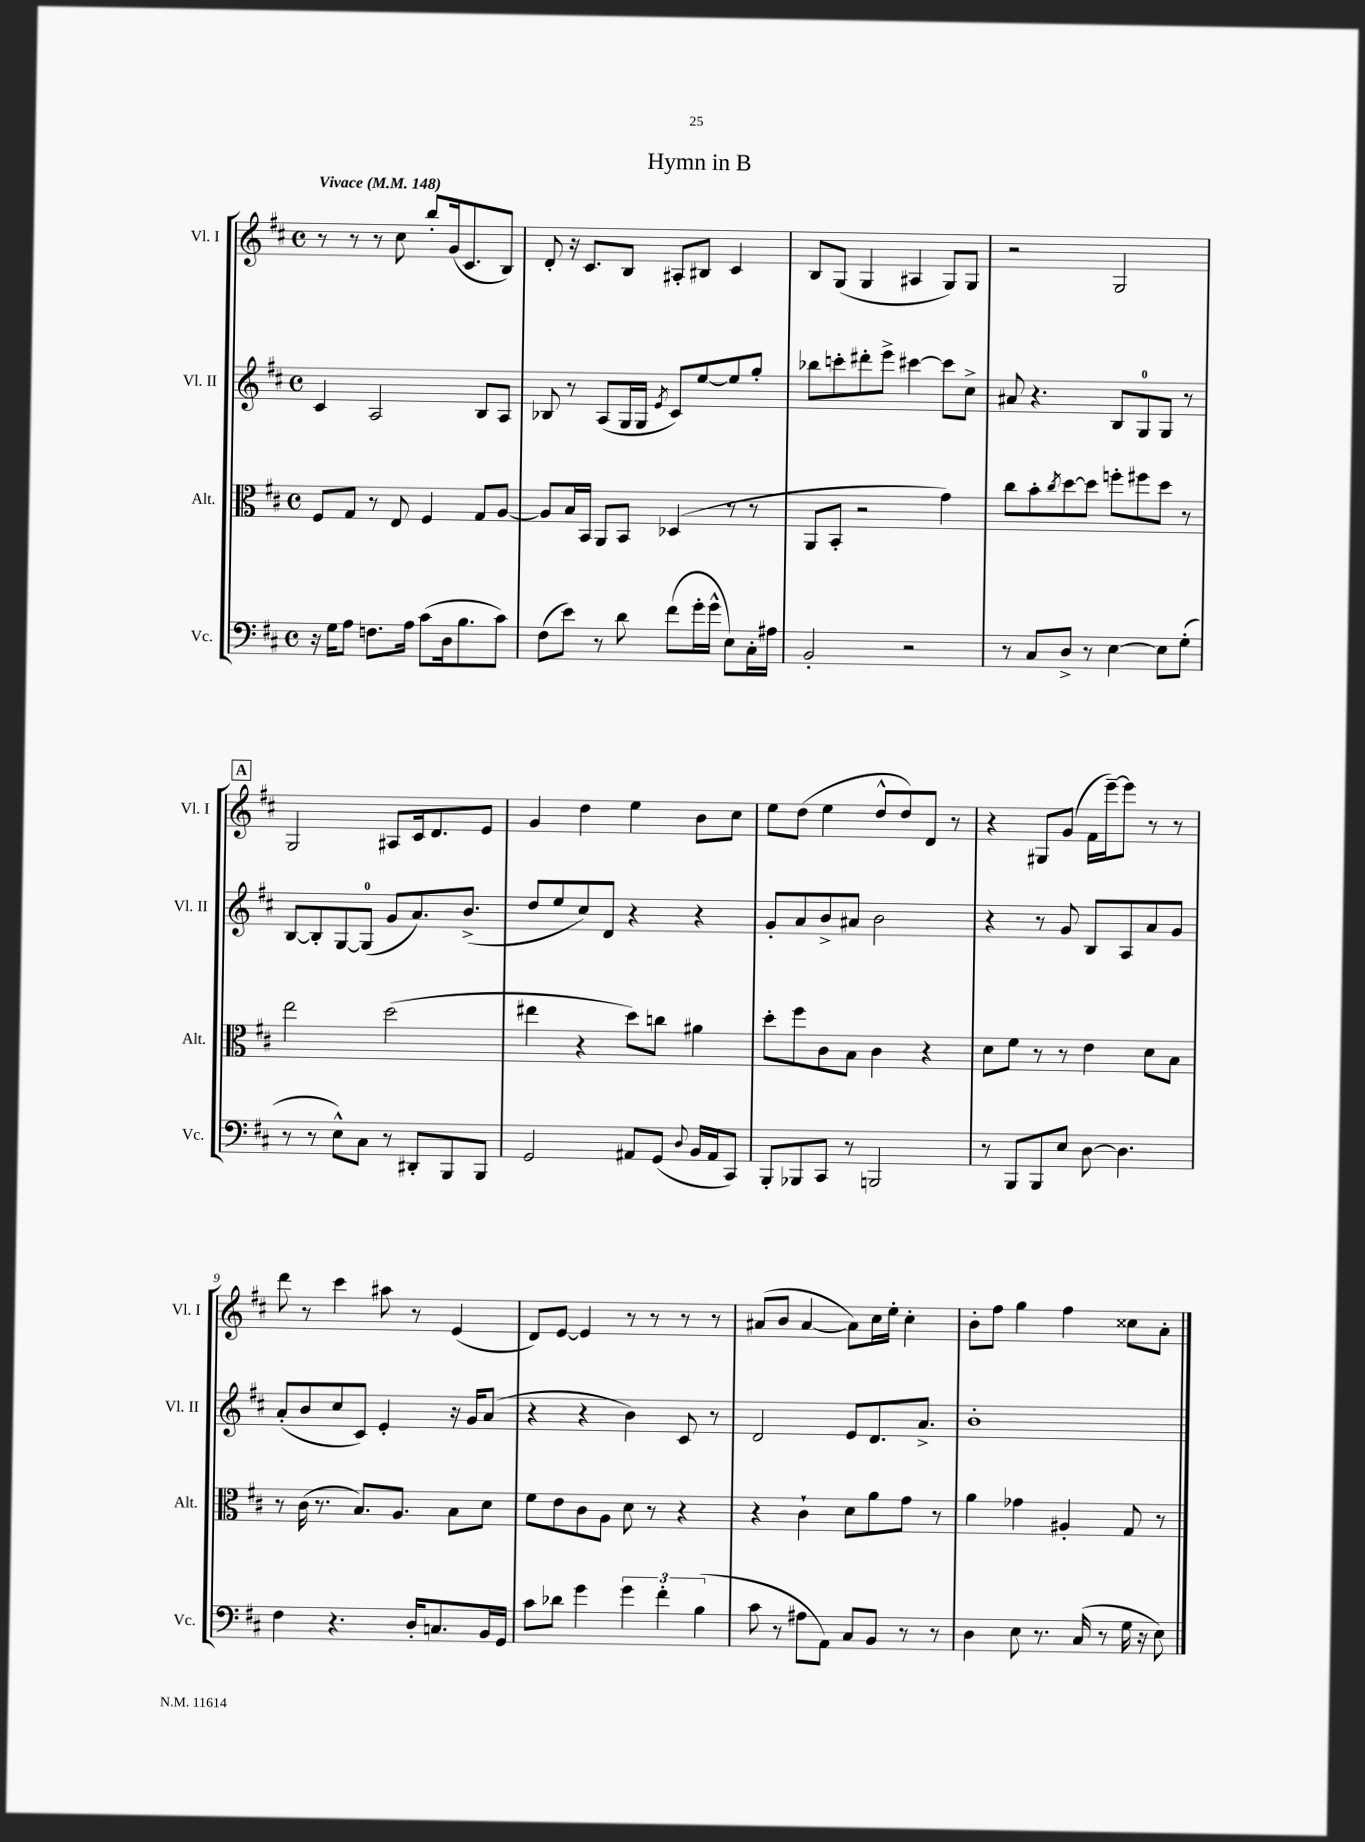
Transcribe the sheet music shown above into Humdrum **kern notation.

**kern	**kern	**kern	**kern
*part4	*part3	*part2	*part1
*staff4	*staff3	*staff2	*staff1
*I"Vc.	*I"Alt.	*I"Vl. II	*I"Vl. I
*I'Vc.	*I'Alt.	*I'Vl. II	*I'Vl. I
*clefF4	*clefC3	*clefG2	*clefG2
*k[f#c#]	*k[f#c#]	*k[f#c#]	*k[f#c#]
*M4/4	*M4/4	*M4/4	*M4/4
*met(c)	*met(c)	*met(c)	*met(c)
*MM148	*MM148	*MM148	*MM148
=1	=1	=1	=1
!	!	!	!LO:TX:a:B:t=Vivace
16r	8F#/L	4c#/	8r
16G\KL	.	.	.
8A\J	8G/J	.	8r
8.Fn\L	8r	2A/	8r
.	8E/	.	8cc#\
16A\Jk	.	.	.
(8c#\L	4F#/	.	8bb'/L
16D\k	.	.	(16g/k
8.B\	.	.	8.c#/
.	8G/L	8B/L	.
8c#\J)	[8A/J	8A/J	8B/J)
=2	=2	=2	=2
(8F#\L	8A/L]	8B-X/	8d'/
8e\J)	16B/L	8r	16r
.	16BB/JJ	.	8.c#/L
8r	8AA/L	(8A/L	.
8d\	8BB/J	16G/L	8B/J
.	.	16G/JJ	.
.	.	8qe/	.
(8f#\L	(4D-X/	8c#/L)	8A#X'/L
16g'\L	.	[8ee/	8B#X/J
16g^^\JJ	.	.	.
8E\L)	8r	8ee/]	4c#/
16C#'\L	8r	8gg'/J	.
16A#X\JJ	.	.	.
=3	=3	=3	=3
2BB'/	8AA/L	8bb-X\L	8B/L
.	8BB'/J	8cccn'\	(8G/J
.	2r	8ddd#X'\	4G/
.	.	8eee^\J	.
2r	.	[4ccc#X\	4A#X/
.	4g\)	8ccc#\L]	8G/L)
.	.	8cc#^\J	8G/J
=4	=4	=4	=4
8r	8cc#\L	8a#X/	2r
8C#/L	8b'\	4.r	.
.	8qcc#/	.	.
8D^/J	[8dd\	.	.
8r	8dd\J]	.	.
[4E\	8ffn'\L	8B/L	2G/
.	8ff#X\	8G/	.
8E\L]	8dd\J	8G/J	.
(8G'\J	8r	8r	.
!!LO:LB:g=z
!!LO:REH:place=s1:t=A
=5	=5	=5	=5
8r	2ee\	[8B/L	2G/
8r	.	8B'/]	.
8E^^\L)	.	[8G/	.
8C#\J	.	(8G/J]	.
8r	(2dd\	8g/L	8A#X/L
8DD#X'/L	.	8.a/)	16c#/k
.	.	.	8.d/
8BBB/	.	.	.
.	.	(8.b^/J	.
8BBB/J	.	.	8e/J
=6	=6	=6	=6
2GG/	4ee#X\	8dd/L	4g/
.	.	8ee/	.
.	4r	8cc#/)	4dd\
.	.	8d/J	.
8AA#X/L	8dd\L)	4r	4ee\
(8GG/J	8ccn\J	.	.
8qqD/	.	.	.
16BB/LL	4a#X\	4r	8b\L
16AA#/J	.	.	.
8CC#/J)	.	.	8cc#\J
=7	=7	=7	=7
8BBB'/L	8dd'\L	8g'/L	8ee\L
8BBB-X/	8ff#\	8a/	(8dd\J
8CC#/J	8c#\	8b^/	4ee\
8r	8B\J	8a#X/J	.
2BBBn/	4c#\	2b\	8dd^^/L
.	.	.	8dd/)
.	4r	.	8d/J
.	.	.	8r
=8	=8	=8	=8
8r	8d\L	4r	4r
8BBB/L	8f#\J	.	.
8BBB/	8r	8r	8G#X/L
8E/J	8r	8g/	(8g/J
[8D\	4e\	8B/L	16f#\LL
.	.	.	[16eee~\J)
4.D\]	.	8A/	8eee\J]
.	8d\L	8a/	8r
.	8B\J	8g/J	8r
!!LO:LB:g=z
=9	=9	=9	=9
4F#\	8r	(8a'/L	8ddd\
.	(16c#\	8b/	8r
.	8.r	.	.
4.r	.	8cc#/	4ccc#\
.	8.B/L)	8c#/J)	.
.	.	4e'/	8aa#X\
.	8.A/J	.	.
16D'/KL	.	.	8r
8.Cn/	.	.	.
.	8B\L	16r	(4e/
.	.	16g/KL	.
16BB/L	8d\J	(8a/J	.
16GG/JJ	.	.	.
=10	=10	=10	=10
8c#\L	8f#\L	4r	8d/L)
8d-X\J	8e\	.	[8e/J
4g\	8c#\	4r	4e/]
.	8A\J	.	.
6g\	8d\	4b\)	8r
.	8r	.	8r
6f#'\	.	.	.
.	4r	8c#/	8r
(6B\	.	.	.
.	.	8r	8r
=11	=11	=11	=11
8c#\	4r	2d/	(8a#X/L
8r	.	.	8b/J
8A#X\L	4c#`\	.	[4a#/
8AA\J)	.	.	.
8C#/L	8d\L	8e/L	8a#\L])
8BB/J	8a\	8.d/	16cc#\L
.	.	.	16ee'\JJ
8r	8g\J	.	4cc#'\
.	.	8.a^/J	.
8r	8r	.	.
=12	=12	=12	=12
4D\	4a\	1b'	8b'\L
.	.	.	8ff#\J
8E\	4g-X\	.	4gg\
8.r	.	.	.
.	4A#X'/	.	4ff#\
(16C#/	.	.	.
8r	.	.	.
16G\	8G/	.	8cc##X\L
16r	.	.	.
8E\)	8r	.	8a'\J
==	==	==	==
*-	*-	*-	*-
